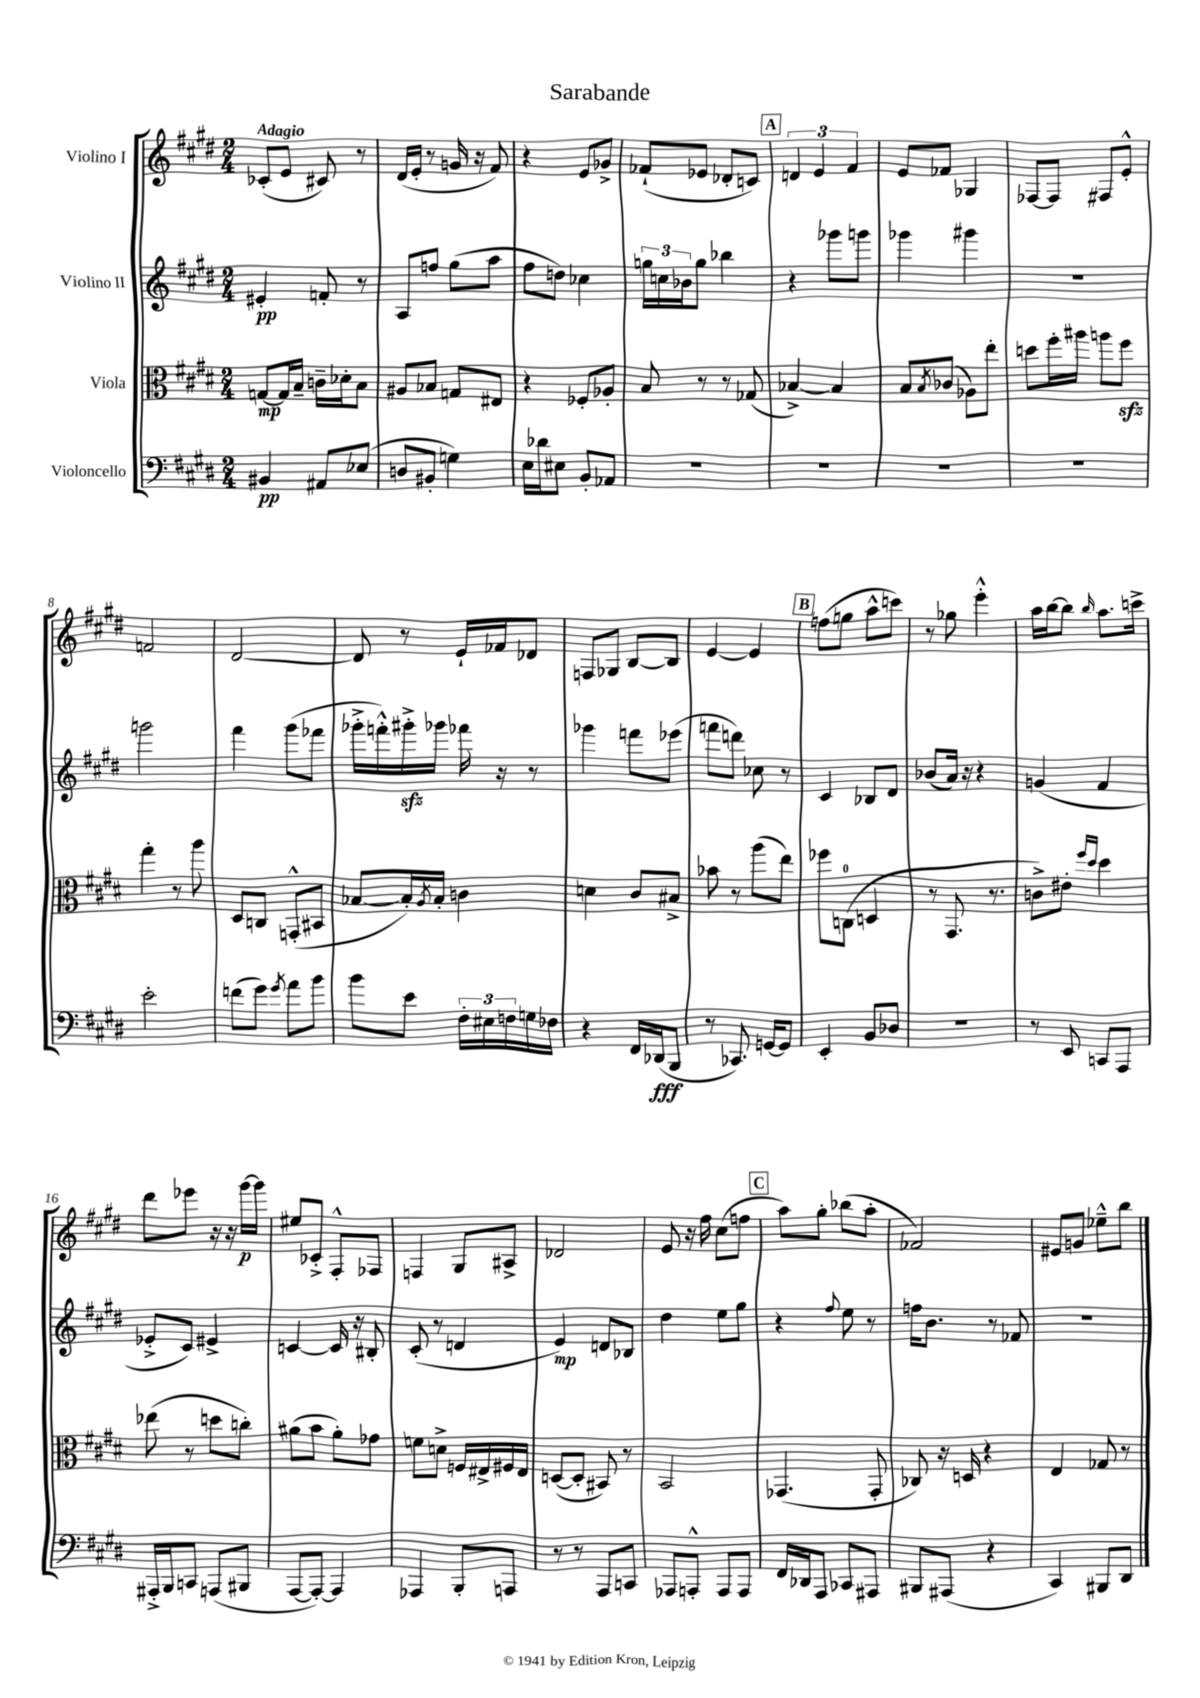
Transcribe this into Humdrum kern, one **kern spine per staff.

**kern	**kern	**kern	**kern
*staff4	*staff3	*staff2	*staff1
*clefF4	*clefC3	*clefG2	*clefG2
*k[f#c#g#d#]	*k[f#c#g#d#]	*k[f#c#g#d#]	*k[f#c#g#d#]
*M2/4	*M2/4	*M2/4	*M2/4
4BB#	[8G	4e#'	(8c-'
.	16G]	.	8e
.	16B~	.	.
8AA#	16c~	8f'	8c#)
.	16d-'	.	.
(8E-	8B	8r	8r
=	=	=	=
8D	8A#	8A	(16d#
.	.	.	16e'
8BB#'	8B-	8ff	8r
4G)	8G	(8gg#	16g
.	.	.	16r
.	8E#	8aa	8f#)
=	=	=	=
16E	4r	8ff#	4r
16d-	.	.	.
8E#	.	8dd)	.
8BB'	8F-'	4cc-	8e
8AA-	8A-'	.	8g-^
=	=	=	=
2r	8B	24gg	(8f-`
.	.	24cc	.
.	.	24b-	.
.	8r	8gg	8e-
.	8r	4bb-	8d-'
.	(8G-	.	8c)
=	=	=	=
2r	[4B-^)	4r	6d
.	.	.	6e
.	4B-]	8ggg-	.
.	.	.	6f#
.	.	8ggg	.
=	=	=	=
2r	8B	4ggg-	8e
.	8qB	.	.
.	(8c-	.	8f-
.	8A-)	4ggg#	4G-
.	8ee'	.	.
=	=	=	=
2r	8dd	2r	[8F-
.	16ff#'	.	8F-]
.	16aa#	.	.
.	8aa	.	8F#
.	8ff#	.	8e'^^
=	=	=	=
2e'	4gg#'	2ggg	2f
.	8r	.	.
.	8aa	.	.
=	=	=	=
(8f	8D#	4fff#	[2d#
8g#)	8C	.	.
8qg#	.	.	.
8a	(8GG'^^	(8ggg#	.
8b	8BB#	8fff-	.
=	=	=	=
8b	[8B-	16ggg-'^	8d#]
.	.	16fff'^^)	.
8e	16B-'])	16ggg#'^	8r
.	8qA	.	.
.	16B-'	16ggg-	.
24F#'	4c	16fff-	16e`
24E#	.	.	.
.	.	16r	16f-
24F	.	.	.
16G	.	8r	8d-
16F-	.	.	.
=	=	=	=
4r	4d	4ggg-	8F
.	.	.	8G-
16FF#	8c#	8fff	[8B
(16DD-	.	.	.
8BBB	8B#^	(8eee-	8B]
=	=	=	=
8r	8b-	8fff	[4e
8.CC-)	8r	8ddd)	.
.	(8aa	8cc-	4e]
[16GG	.	.	.
8GG]	8ee)	8r	.
=	=	=	=
4EE'	8ff-	4c#	(8ff
.	(8C	.	8gg
8BB	4D	8B-	8aa^^
8D-	.	8d#	8ccc)
=	=	=	=
2r	8r	(8b-	8r
.	8.GG#	16a)	8gg-
.	.	16r	.
.	.	4r	4eee'^^
.	8.r	.	.
=	=	=	=
8r	8c^)	(4g	16aa
.	.	.	[16bb
8EE	8e#'	.	8bb]
.	16qqff#	.	.
.	16qqdd#	.	16qqbb
8CC	4dd#	4f#	8.aa
8AAA	.	.	.
.	.	.	16ccc^
=	=	=	=
16AAA#'^	(8ee-	8e-'^	8ddd#
16BBB	.	.	.
8CC	8r	8c#)	8eee-
(8AAA	8dd	4e#^	16r
.	.	.	16r
8BBB#	8cc')	.	[16ggg#
.	.	.	16ggg#]
=	=	=	=
[8AAA	(8a#	[4c	8ee#
8AAA'_)	8b	.	8c-'^
4AAA]	8a#')	16c]	8F#'^^
.	.	16r	.
.	8g-	8B#'	8F-
=	=	=	=
4AAA-	8f	(8c#'	4F
.	8d^	8r	.
8BBB'	16F	4d	8G#
.	16E#^	.	.
8AAA	16F#	.	8A#^
.	16E#	.	.
=	=	=	=
8r	([8D	4e)	2d-
8r	8D']	.	.
8AAA	8BB#)	8d	.
8CC	8r	8B-	.
=	=	=	=
8AAA-	2BB	4dd#	8e
8AAA'^^	.	.	16r
.	.	.	16ff#
8AAA	.	8ee	(8cc#
8AAA	.	8gg#	8ff
=	=	=	=
16FF#	(4.GG-	4r	8aa)
16DD-	.	.	.
8AAA	.	.	8gg#'
.	.	8qqff#	.
8CC-	.	8ee	(8bb-
8AAA#	8GG-'	8r	8aa'
=	=	=	=
8BBB#	8C-)	16ff	2f-)
.	.	8.b	.
(8AAA#	16r	.	.
.	16D	.	.
4r	4r	8r	.
.	.	8f-	.
=	=	=	=
4CC#)	4E	2r	8e#
.	.	.	8g
8BBB#	8G-	.	8ee-~^^
8DD#	8r	.	8bb
==	==	==	==
*-	*-	*-	*-
